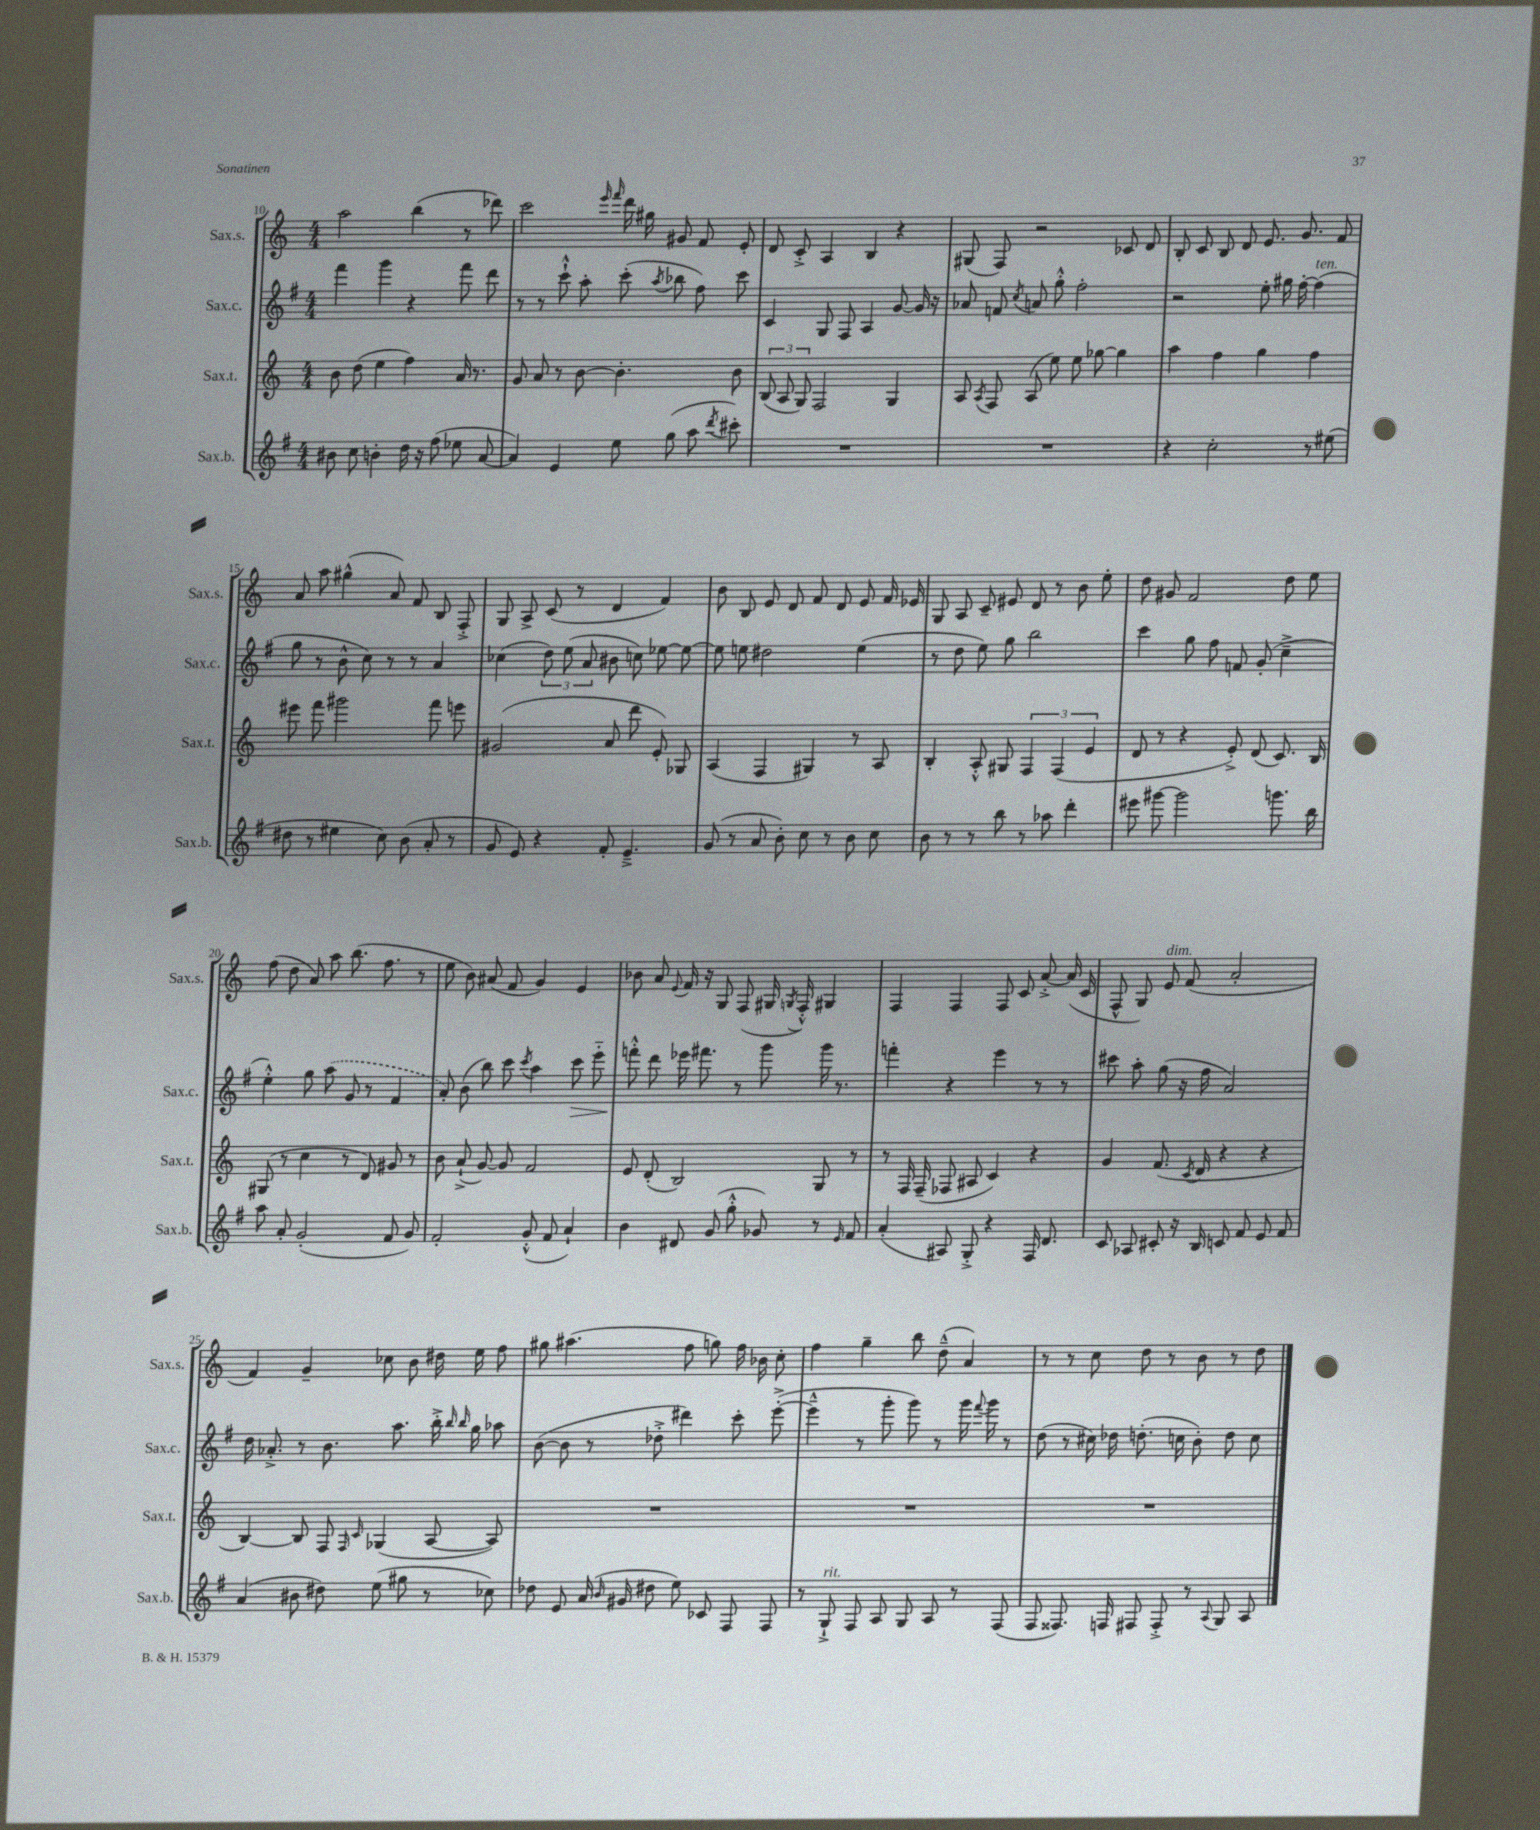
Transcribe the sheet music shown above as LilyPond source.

<<
\new StaffGroup <<
\new Staff = "s0" \with { instrumentName = "Sax.s." shortInstrumentName = "Sax.s." } {
    \clef treble \key c \major \numericTimeSignature \time 4/4
    \autoBeamOff a''2 b''4( r8 des'''8) |
    c'''2 \grace { e'''16 f'''16 } d'''16 gis''16 gis'8 f'8 e'8-. |
    d'8 c'8-.-> a4 b4 r4 |
    gis8( f8) r2 ces'8 d'8 |
    b8-. c'8 b8 d'8 e'8. g'8. f'8 |
    a'8 a''8 gis''4-^( a'8) f'8 b8 f8-.-> |
    g8 a8-> c'8( r8 d'4 f'4) |
    b'8 b8 e'8 d'8 f'8 d'8 e'8 f'16 ees'16 |
    g8 a8 c'8-- eis'8 d'8 r8 b'8 e''8-. |
    d''8 gis'8 f'2 d''8 e''8 |
    f''8( d''8 a'8) a''8 b''8.( f''8. r8 |
    e''8 b'8) ais'8( f'8 g'4) e'4 |
    bes'8 a'8 \appoggiatura { e'8 } f'16 r16 g8 f8( gis16 \acciaccatura { g8 } f16-.-^) gis4 |
    f4 f4 f8 c'8 a'8~-.-> a'16( c'16 |
    f8-^ g8) e'8^\markup { \italic "dim." } f'8( a'2-. |
    f'4) g'4-- ces''8 b'8 dis''16 e''16 f''8 |
    gis''8 ais''4.( f''8 g''8) f''16 bes'16 c''8-. |
    f''4 g''4-- b''8 d''8---^( a'4) |
    r8 r8 c''8 d''8 r8 b'8 r8 d''8 \bar "|." |
}
\new Staff = "s1" \with { instrumentName = "Sax.c." shortInstrumentName = "Sax.c." } {
    \clef treble \key g \major \numericTimeSignature \time 4/4
    \autoBeamOff fis'''4 g'''4 r4 fis'''8 d'''8 |
    r8 r8 c'''8-!-^ a''8-. c'''8-.( \acciaccatura { a''8 } bes''8 fis''8) c'''8 |
    c'4 g8 fis8 a4 g'8~ g'16 r16 |
    aes'8 f'8 \acciaccatura { c''8 } a'8 g''8-.-^ fis''2-. |
    r2 e''8-. gis''16 fis''16~-. fis''4^\markup { \italic "ten." }( |
    g''8 r8 b'8-^ c''8) r8 r8 a'4 |
    ces''4( \tuplet 3/2 { d''8) e''8( a'8 } bis'8 c''8) ees''8~ ees''8~ |
    ees''8 e''8 dis''2 e''4( |
    r8 d''8 e''8) g''8 b''2 |
    c'''4 g''8 fis''8 f'8 g'8-.( c''4---> |
    e''4-.-^) g''8 \once \slurDashed a''8( g'8 r8 fis'4 |
    a'8-.) b'8( b''8) c'''8 \acciaccatura { c'''8 } a''4 c'''8\> e'''8-_ |
    f'''8-.-^\! d'''8 ees'''16 fis'''8. r8 g'''8 g'''16 r8. |
    f'''4-. r4 e'''4 r8 r8 |
    cis'''8 a''8-. g''8( r16 fis''16 a'2) |
    d''16 aes'8.-.-> r8 b'8. a''8. b''16-.-> \grace { b''16 b''16 } g''16 aes''8 |
    b'8~( b'8 r8 des''8-.-> dis'''4) c'''8-. e'''8~-.->( |
    e'''4---^ r8 g'''8-. g'''8) r8 g'''16 \appoggiatura { fis'''8 } g'''16 r8 |
    d''8( r8 cis''16) des''16 d''8.-.( c''16 b'8-.) d''8 c''8 \bar "|." |
}
\new Staff = "s2" \with { instrumentName = "Sax.t." shortInstrumentName = "Sax.t." } {
    \clef treble \key c \major \numericTimeSignature \time 4/4
    \autoBeamOff b'8 d''8( e''4 f''4) a'16 r8. |
    g'8 a'8 r8 b'8~ b'4.-. b'8 |
    \tuplet 3/2 { b8( a8 g8) } f2 g4 |
    a8 \acciaccatura { a8 } f8 a8( e''8) e''8 ges''8~ ges''4 |
    a''4 f''4 g''4 f''4 |
    eis'''8 f'''8 gis'''2 f'''8 e'''8 |
    gis'2( a'8 d'''8 e'8-.) ges8 |
    a4( f4 gis4) r8 a8 |
    b4-. a8-.-^ gis8 \tuplet 3/2 { f4 f4( e'4 } |
    d'8 r8 r4 e'8-.->) d'8( c'8.) b16 |
    gis8( r8 c''4 r8 d'8) gis'8 r8 |
    b'8 a'8-!->( g'8~) g'8 f'2 |
    e'8 d'8-.( b2) g8 r8 |
    r8 f16 f16--( fes8 ais8 c'4) r4 |
    g'4 f'8.( \acciaccatura { c'8 } d'16 r4 r4 |
    b4~) b8 f8 \grace { f16 c'16 } ges4( a8~ a8) |
    R1 |
    R1 |
    R1 \bar "|." |
}
\new Staff = "s3" \with { instrumentName = "Sax.b." shortInstrumentName = "Sax.b." } {
    \clef treble \key g \major \numericTimeSignature \time 4/4
    \autoBeamOff bis'8 c''8 b'4-. d''16 r16 fis''8( ees''8 a'8~ |
    a'4) e'4 e''8 g''8( a''8 \acciaccatura { d'''8 } cis'''8-.) |
    R1 |
    R1 |
    r4 c''2-. r8 eis''8( |
    dis''8 r8 eis''4 c''8) b'8( a'8-. r8 |
    g'8 e'8) r4 fis'8-. e'4.---> |
    g'8( r8 a'8 b'8-.) c''8 r8 b'8 c''8 |
    b'8 r8 r8 b''8 r8 aes''8 d'''4-. |
    eis'''8 gis'''8~ gis'''2 g'''8. b''16 |
    a''8 a'8-. g'2-.( fis'8 g'8) |
    fis'2-. g'8-.-^( fis'8 a'4-!) |
    b'4 dis'8 g'8( g''8-.-^ ges'8) r8 \grace { e'16 } fis'8 |
    a'4-.( ais8) g8-.-> r4 fis16 d'8. |
    c'8 aes8 cis'8-. r16 b16 c'8 fis'8 e'8 fis'8 |
    a'4( bis'8 dis''8) e''8( gis''8 r8 ces''8) |
    des''8 e'8 a'16( \grace { b'16 } gis'16 dis''8 e''8) ces'8 fis8 fis8 |
    r8 g8-!->^\markup { \italic "rit." } fis8 a8 g8 a8 r8 fis8( |
    fis8 fisis8.) f16 fis8 fis8-.-> r8 \appoggiatura { a8 } g8 a8 \bar "|." |
}
>>
>>
\layout { \context { \Score currentBarNumber = #10 } }
